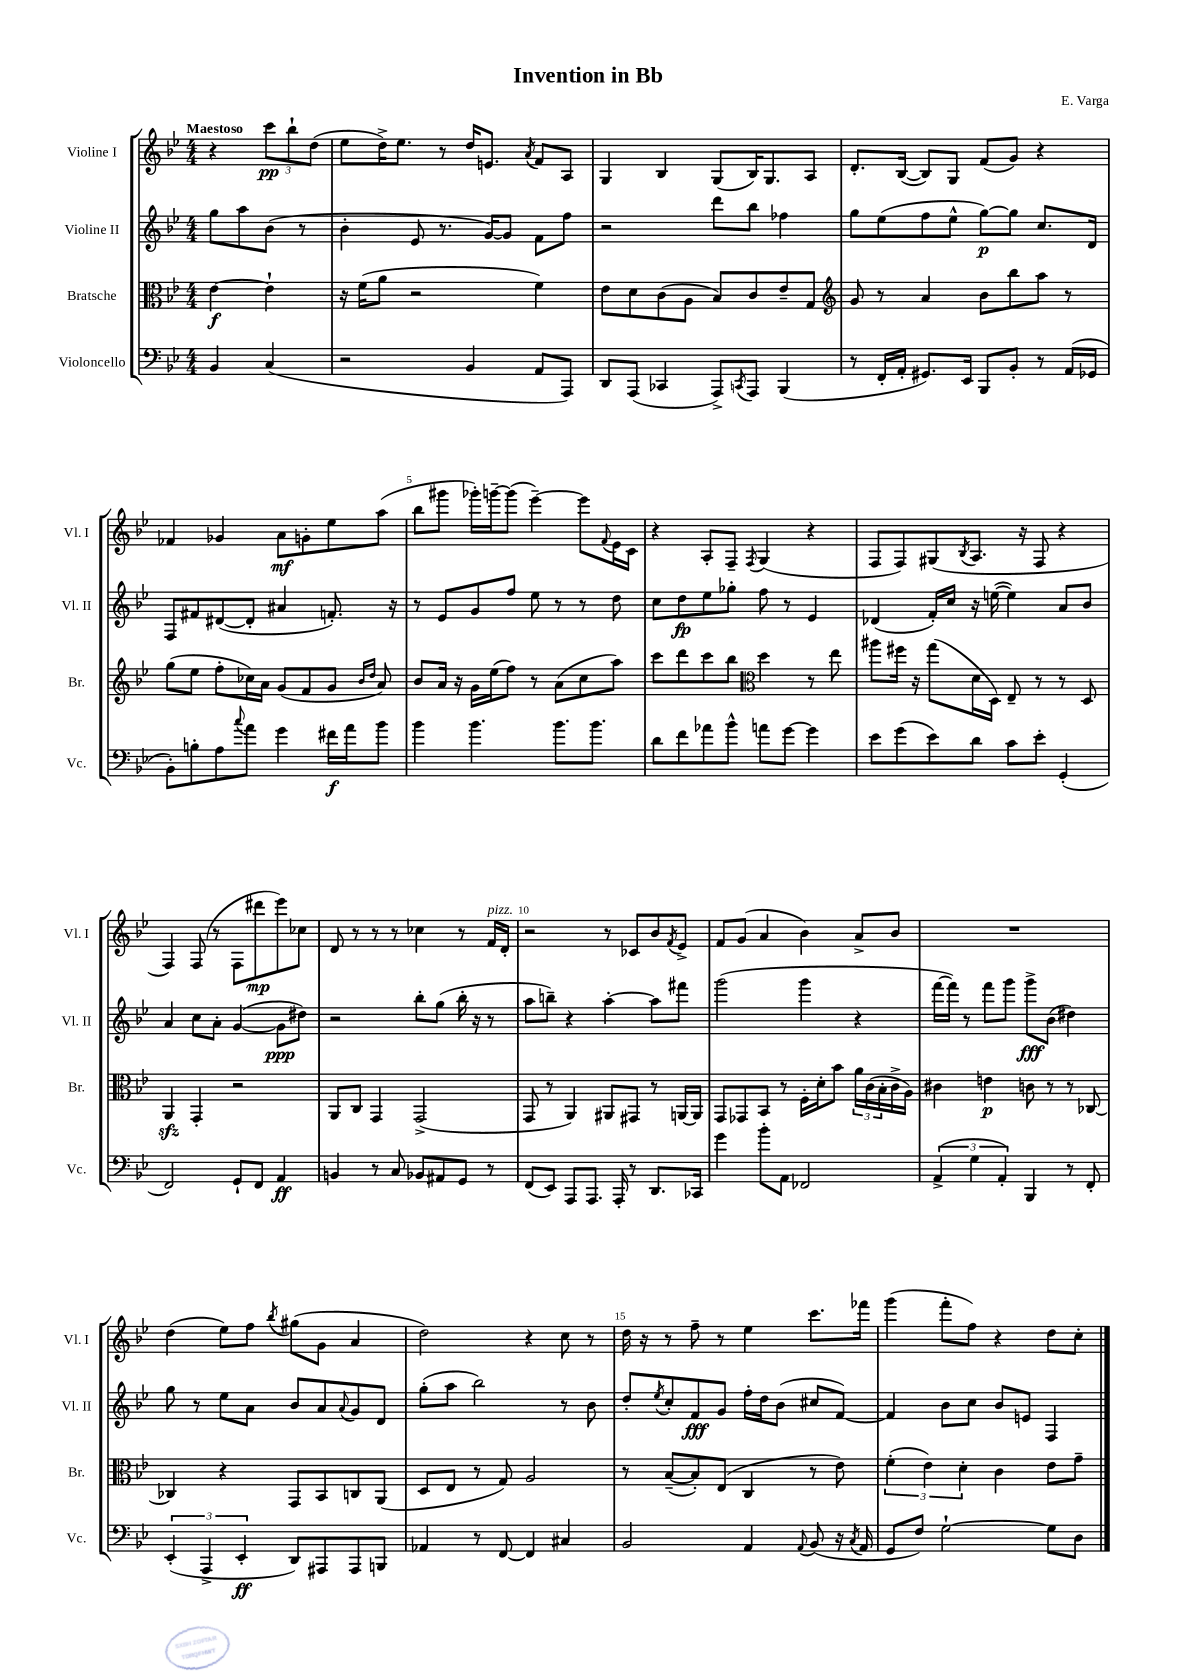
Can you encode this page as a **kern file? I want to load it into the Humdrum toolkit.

**kern	**kern	**kern	**kern
*staff4	*staff3	*staff2	*staff1
*clefF4	*clefC3	*clefG2	*clefG2
*k[b-e-]	*k[b-e-]	*k[b-e-]	*k[b-e-]
*M4/4	*M4/4	*M4/4	*M4/4
4BB-	[4e-	8gg	4r
.	.	8aa	.
(4C	4e-`]	(8b-	12ccc
.	.	.	12bb-`
.	.	8r	.
.	.	.	(12dd
=	=	=	=
2r	16r	4b-'	8ee-
.	(16f	.	.
.	8a	.	16dd^)
.	.	.	8.ee-
.	2r	8e-	.
.	.	8.r	8r
4BB-	.	.	16dd
.	.	[16g)	8.e
.	.	8g]	.
.	.	.	8qa
8AA	4f)	8f	8f
8AAA)	.	8ff	8A
=	=	=	=
8DD	8e-	2r	4G
(8AAA	8d	.	.
4CC-	(8c	.	4B-
.	8A	.	.
8AAA^)	8B-)	8ddd	(8G
8qCC	.	.	.
8AAA	8c	8bb-	16B-)
.	.	.	8.G
(4BBB-	8e-~	4ff-	.
.	8G	.	8A
=	=	=	=
*	*clefG2	*	*
8r	8g	8gg	8.d'
16FF'	8r	(8ee-	.
16AA'	.	.	([16B-
8.GG#)	4a	8ff	8B-])
.	.	8ee-^^	8G
16EE-	.	.	.
8BBB-	8b-	[8gg)	(8f
8BB-'	8bb-	8gg]	8g)
8r	8aa	8.cc	4r
(16AA	8r	.	.
16GG-	.	16d	.
=	=	=	=
8BB-')	(8gg	8F	4f-
8B'	8ee-	8f#	.
8A	8ff'	([8d#	4g-
8qqcc	.	.	.
8a	16cc-)	8d#']	.
.	16a	.	.
4g	(8g	4a#	8a
.	8f	.	8g'
16f#	8g	8.f')	8ee-
16a	.	.	.
.	16qqb-	.	.
.	16qqdd	.	.
8b-	8a)	.	(8aa
.	.	16r	.
=	=	=	=
4b-	8b-	8r	8bb-
.	16a	8e-	8ggg#
.	16r	.	.
4.b-	16g	8g	16ggg-')
.	(16ee-	.	[16ggg~
.	8ff)	8ff	(8ggg]
.	8r	8ee-	[4eee-~)
8.b-	(8a	8r	.
.	8cc	8r	8eee-]
8.b-	.	.	.
.	.	.	8qqf
.	8aa)	8dd	16e-
.	.	.	16c
=	=	=	=
8d	8ccc	8cc	4r
8f	8ddd	8dd	.
8a-	8ccc	8ee-	8A'
8b-^^	8bb-	8gg-'	8F~
*	*clefC3	*	*
.	.	.	8qF
8a	4dd	8ff	(4G
[8g	.	8r	.
4g]	8r	4e-	4r
.	8ee-	.	.
=	=	=	=
8e-	8aa#	(4d-	8F
(8g	16ff#	.	8F)
.	16r	.	.
8e-)	(8gg	16f')	(8G#
.	.	16cc	.
.	.	.	8qB-
8d	16d	16r	8.A
.	16D)	([16ee	.
8c	8E-~	4ee])	.
.	.	.	16r
8e-'	8r	.	8F
(4GG'	8r	8a	4r
.	8D	8b-	.
=	=	=	=
2FF)	4AA	4a	4F)
.	4GG'	8cc	(8F
.	.	8a'	8r
8GG`	2r	([4g	8F
8FF	.	.	8ddd#
4AA	.	8g]	8eee-)
.	.	8dd#)	8cc-
=	=	=	=
4BB	8AA	2r	8d
.	8C	.	8r
8r	4GG	.	8r
8C	.	.	8r
8BB-	(2GG^	8bb-'	4cc-
8AA#	.	(8gg	.
8GG	.	16bb-'	8r
.	.	16r	.
8r	.	8r	16f
.	.	.	16d'
=	=	=	=
(8FF	8GG	8aa	2r
8EE-)	8r	8bb~)	.
8AAA	4AA)	4r	.
8.AAA	.	.	.
.	8AA#	[4aa'	8r
16AAA'	.	.	.
8r	8GG#	.	8c-
8.DD	8r	8aa]	8b-
.	.	.	8qf
.	[16AA	8fff#	8e-^
16CC-	16AA]	.	.
=	=	=	=
4g	8GG	(2ggg	8f
.	8GG-	.	(8g
8b-'	8BB-	.	4a
8AA	8r	.	.
2FF-	16F'	4ggg	4b-)
.	16d'	.	.
.	8b-	.	.
.	24a	4r	8a^
.	(24c	.	.
.	24B-'	.	.
.	16c^	.	8b-
.	16A)	.	.
=	=	=	=
(6AA^	4c#	[16fff	1r
.	.	16fff])	.
.	.	8r	.
6G	.	.	.
.	4e	8fff	.
6AA')	.	.	.
.	.	8ggg	.
4BBB-	8c	8ggg^	.
.	8r	(8b-	.
8r	8r	4dd#)	.
8FF'	[8C-	.	.
=	=	=	=
(6EE-'	4C-]	8gg	(4dd
.	.	8r	.
6AAA^	.	.	.
.	4r	8ee-	8ee-)
6EE-'	.	.	.
.	.	8a	8ff
.	.	.	8qbb-
8DD)	8GG	8b-	(8gg#
8AAA#	8BB-	8a	8g
.	.	8qqa	.
8AAA#	8C	8g	4a
8BBB	(8AA	8d	.
=	=	=	=
4AA-	8D	(8gg'	2dd)
.	8E-	8aa	.
8r	8r	2bb-)	.
[8FF	8G)	.	.
4FF]	2A	.	4r
4C#	.	8r	8cc
.	.	8b-	8r
=	=	=	=
2BB-	8r	8dd'	16dd
.	.	.	16r
.	.	8qee-	.
.	([8B-~	8cc'	8r
.	8B-'])	8f	8ff~
.	(8E-	8g	8r
4AA	4C	16ff'	4ee-
.	.	16dd	.
.	.	(8b-	.
8qqAA	.	.	.
(8BB-	8r	8cc#	8.ccc
16r	8e-)	[8f)	.
8qC	.	.	.
16AA	.	.	16fff-
=	=	=	=
8GG	(6f'	4f]	(4ggg
8F)	.	.	.
.	6e-)	.	.
[2G`	.	8b-	8fff'
.	6d'	.	.
.	.	8cc	8ff)
.	4c	8b-	4r
.	.	8e	.
8G]	8e-	4F	8dd
8D	8g~	.	8cc'
==	==	==	==
*-	*-	*-	*-
